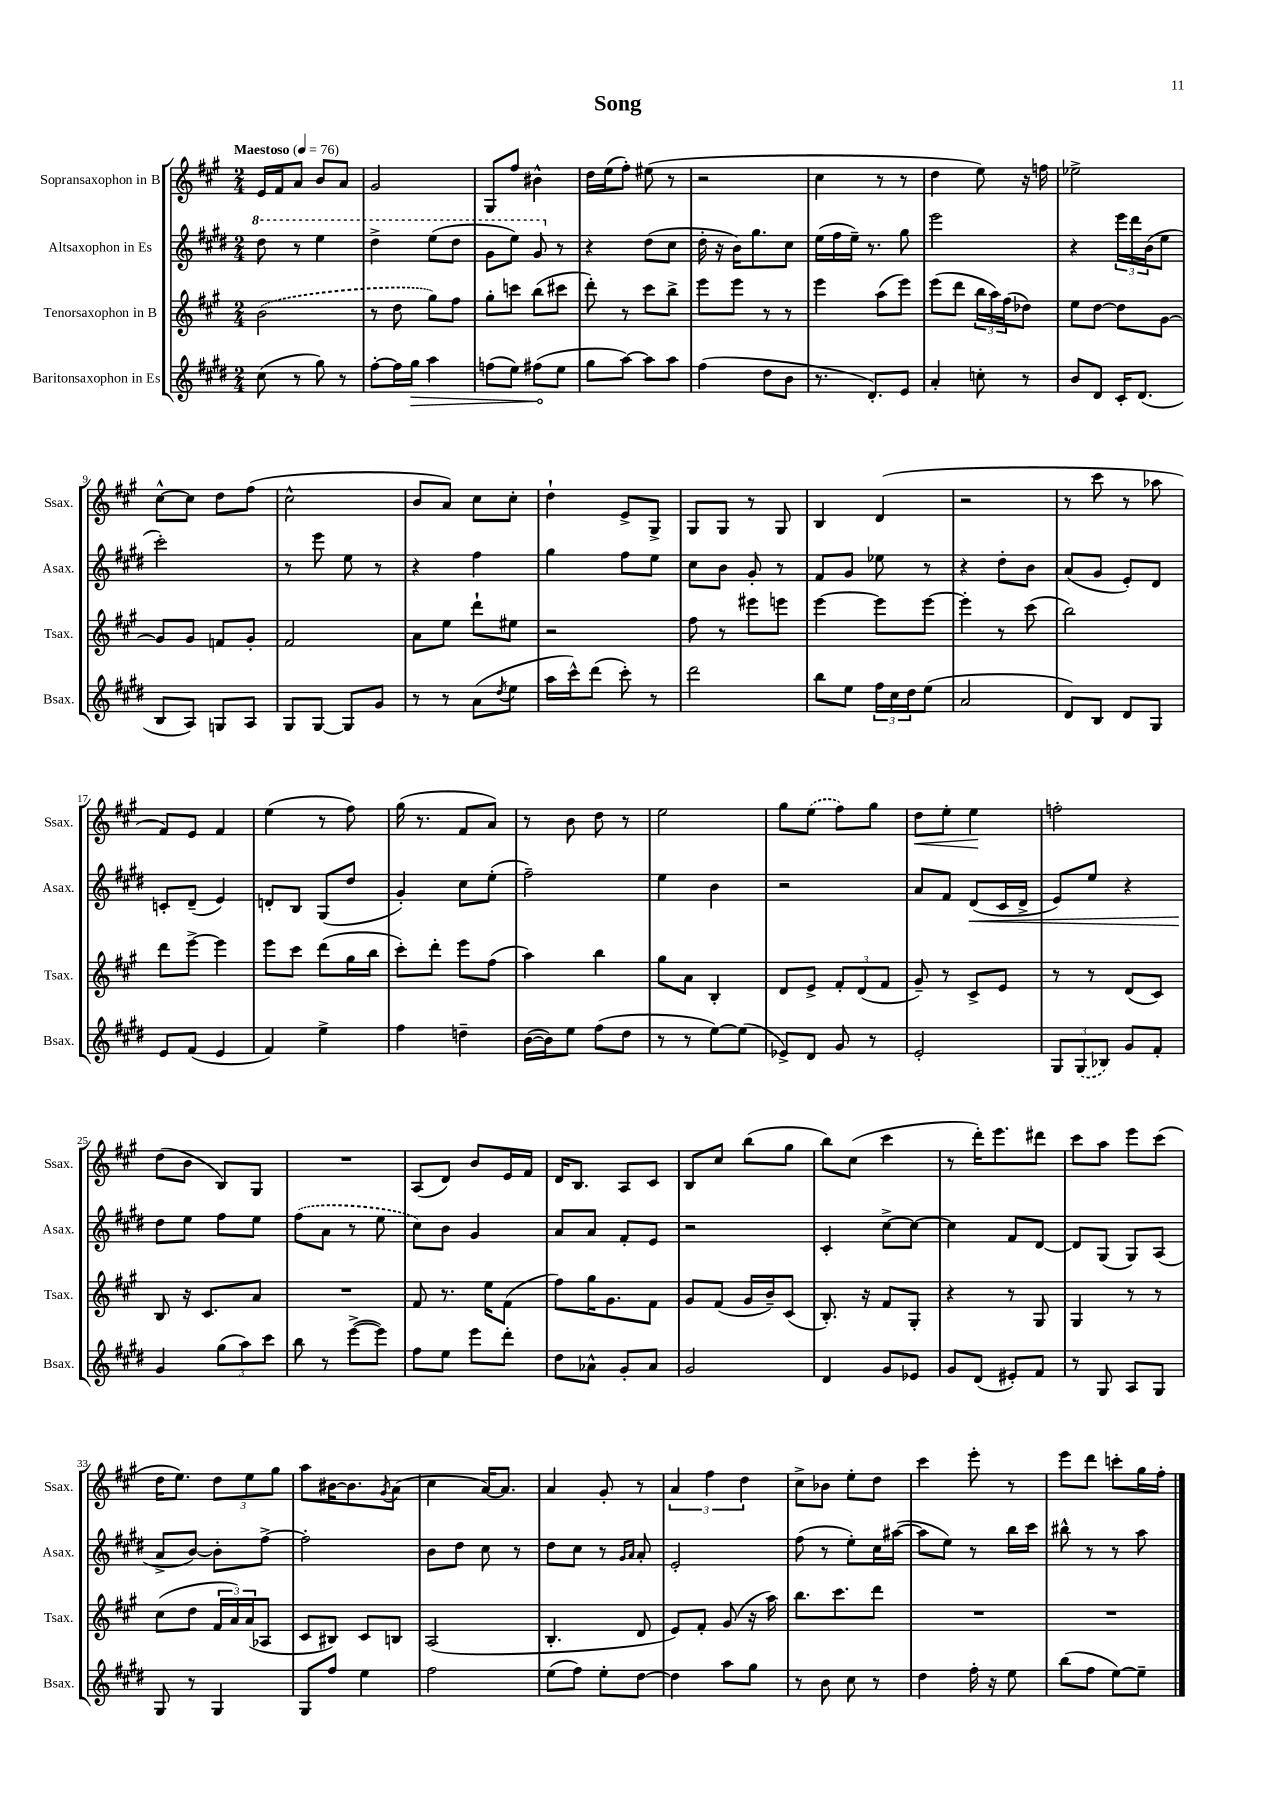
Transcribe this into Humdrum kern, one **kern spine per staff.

**kern	**kern	**kern	**kern
*staff4	*staff3	*staff2	*staff1
*clefG2	*clefG2	*clefG2	*clefG2
*k[f#c#g#d#]	*k[f#c#g#]	*k[f#c#g#d#]	*k[f#c#g#]
*M2/4	*M2/4	*M2/4	*M2/4
*MM76	*MM76	*MM76	*MM76
(8cc#\	(2b\	8ddd#\	16e/LL
.	.	.	16f#/J
8r	.	8r	8a/J
8gg#\)	.	4eee\	8b/L
8r	.	.	8a/J
=	=	=	=
[8ff#'\L	8r	4ddd#^\	2g#/
16ff#\]L	8dd\	.	.
16gg#\JJ	.	.	.
4aa\	8gg#\L)	(8eee\L	.
.	8ff#\J	8ddd#\J	.
=	=	=	=
(8ff\L	8gg#'\L	8gg#\L	8G#/L
8ee\J)	8ccc\J	8eee\J)	8ff#/J
(8ff#\L	(8bb\L	8gg#/	4b#^^\
8ee\J	8ccc#\J	8r	.
=	=	=	=
8gg#\L	8ddd'\)	4r	16dd\LL
.	.	.	(16ee\J
[8aa\J)	8r	.	8ff#'\J)
8aa\]L	8ccc#\L	(8dd#\L	(8ee#\
8aa\J	8bb^\J	8cc#\J	8r
=	=	=	=
(4ff#\	8eee\L	16dd#'\	2r
.	.	16r	.
.	8eee\J	16b\LK)	.
.	.	8.gg#\	.
8dd#\L	8r	.	.
8b\J	8r	8cc#\J	.
=	=	=	=
8.r	4eee\	(16ee\LL	4cc#\
.	.	16ff#\	.
.	.	16ee~\JJ)	.
8.d#'/L)	.	8.r	.
.	(8aa\L	.	8r
8e/J	8eee\J)	8gg#\	8r
=	=	=	=
4a'/	(8eee\L	2eee\	4dd\
.	8ddd\J	.	.
8cc'\	24bb\LL	.	8ee\)
.	24aa\)	.	.
.	(24ff#\J	.	.
8r	8dd-\J)	.	16r
.	.	.	16ff\
=	=	=	=
8b/L	8ee\L	4r	2ee-^\
8d#/J	[8dd\J	.	.
16c#'/LK	8dd\]L	24eee\LL	.
.	.	24ddd#\	.
(8.d#/J	.	.	.
.	.	(24b\J	.
.	[8g#\J	8ee\J	.
=	=	=	=
8B/L	8g#/]L	2ccc#'\)	[8cc#^^\L
8A/J)	8g#/J	.	8cc#\]J
8G/L	8f/L	.	8dd\L
8A/J	8g#'/J	.	(8ff#\J
=	=	=	=
8G#/L	2f#/	8r	2cc#^^\
[8G#/J	.	8eee\	.
8G#/]L	.	8ee\	.
8g#/J	.	8r	.
=	=	=	=
8r	8a\L	4r	8b/L
8r	8ee\J	.	8a/J)
(8a\L	8ddd`\L	4ff#\	8cc#\L
8qdd#/	.	.	.
8ee\J	8ee#\J	.	8cc#'\J
=	=	=	=
16aa\LL	2r	4gg#\	4dd`\
16ccc#^^\J)	.	.	.
(8ddd#\J	.	.	.
8ccc#'\)	.	8ff#\L	8e^/L
8r	.	8ee\J	8G#^/J
=	=	=	=
2ddd#\	8ff#\	8cc#\L	8G#/L
.	8r	8b\J	8G#/J
.	8eee#\L	8g#'/	8r
.	8eee\J	8r	8G#/
=	=	=	=
8bb\L	[4eee\	8f#/L	4B/
8ee\J	.	8g#/J	.
24ff#\LL	8eee\]L	8ee-\	(4d/
24cc#\	.	.	.
24dd#\J	.	.	.
(8ee\J	[8eee\J	8r	.
=	=	=	=
2a/	4eee'\]	4r	2r
.	8r	8dd#'\L	.
.	(8ccc#\	8b\J	.
=	=	=	=
8d#/L)	2bb\)	(8a/L	8r
8B/J	.	8g#/J	8ccc#\
8d#/L	.	8e'/L)	8r
8G#/J	.	8d#/J	8aa-\
=	=	=	=
8e/L	8ddd\L	8c'/L	8f#/L)
(8f#/J	[8eee^\J	(8d#~/J	8e/J
4e/	4eee\]	4e/)	4f#/
=	=	=	=
4f#/)	8eee\L	8d'/L	(4ee\
.	8ccc#\J	8B/J	.
4ee^\	(8ddd\L	(8G#/L	8r
.	16gg#\L	8dd#/J	8ff#\)
.	16bb\JJ	.	.
=	=	=	=
4ff#\	8ccc#'\L)	4g#'/)	(16gg#\
.	.	.	8.r
.	8ddd'\J	.	.
4dd~\	8eee\L	8cc#\L	8f#/L
.	(8ff#\J	(8ee'\J	8a/J)
=	=	=	=
([16b\LL	4aa\)	2ff#~\)	8r
16b\]J)	.	.	.
8ee\J	.	.	8b\
(8ff#\L	4bb\	.	8dd\
8dd#\J	.	.	8r
=	=	=	=
8r	8gg#\L	4ee\	2ee\
8r	8a\J	.	.
[8ee\L)	4B'/	4b\	.
(8ee\]J	.	.	.
=	=	=	=
8e-^/L)	8d/L	2r	8gg#\L
8d#/J	8e^/J	.	(8ee\J
8g#/	12f#'/L	.	8ff#\L)
.	(12d/	.	.
8r	.	.	8gg#\J
.	12f#/J	.	.
=	=	=	=
2e'/	8g#~/)	8a/L	8dd\L
.	8r	8f#/J	8ee'\J
.	8c#^/L	(8d#/L	4ee\
.	8e/J	16c#/L	.
.	.	16d#^/JJ	.
=	=	=	=
12G#/L	8r	8e/L)	2ff'\
(12G#/	.	.	.
.	8r	8ee/J	.
12B-/J)	.	.	.
8g#/L	(8d/L	4r	.
8f#'/J	8c#/J)	.	.
=	=	=	=
4g#/	8B/	8dd#\L	(8dd\L
.	16r	8ee\J	8b\J
.	8.c#/L	.	.
(12gg#\L	.	8ff#\L	8B/L)
12aa\)	.	.	.
.	8a/J	8ee\J	8G#/J
12ccc#\J	.	.	.
=	=	=	=
8bb\	2r	(8ff#\L	2r
8r	.	8a\J	.
([8eee^\L	.	8r	.
8eee\]J)	.	8ee\	.
=	=	=	=
8ff#\L	8f#/	8cc#\L)	(8A/L
8ee\J	8.r	8b\J	8d/J)
8eee\L	.	4g#/	8b/L
.	16ee\LK	.	.
8ddd#'\J	(8f#\J	.	16e/L
.	.	.	16f#/JJ
=	=	=	=
8dd#\L	8ff#\L)	8a/L	16d/LK
.	.	.	8.B/J
8a-^^\J	16gg#\K	8a/J	.
.	8.g#\	.	.
8g#'/L	.	8f#'/L	8A/L
8a-/J	8f#\J	8e/J	8c#/J
=	=	=	=
2g#/	8g#/L	2r	8B/L
.	(8f#/J	.	8cc#/J
.	16g#/LL	.	(8bb\L
.	16b~/J)	.	.
.	(8c#/J	.	8gg#\J
=	=	=	=
4d#/	8.B'/)	4c#'/	8bb\L)
.	.	.	(8cc#\J
.	16r	.	.
8g#/L	8f#/L	[8cc#^\L	4ccc#\
8e-/J	8G#'/J	8cc#\_J	.
=	=	=	=
8g#/L	4r	4cc#\]	8r
(8d#/J	.	.	16ddd'\LK)
.	.	.	8.eee\
8e#'/L)	8r	8f#/L	.
8f#/J	8G#/	[8d#/J	8ddd#\J
=	=	=	=
8r	4G#/	8d#/]L	8ccc#\L
8G#/	.	(8G#/J	8aa\J
8A/L	8r	8G#/L)	8eee\L
8G#/J	8r	(8A/J	(8ccc#\J
=	=	=	=
8G#/	(8cc#\L	8a^/L	16dd\LK
.	.	.	8.ee\J)
8r	8dd\J	[8b/J)	.
4G#/	24f#/LL	8b'\]L	12dd\L
.	24a/)	.	.
.	(24a/J	.	12ee\
.	8A-/J	[8ff#^\J	.
.	.	.	12gg#\J
=	=	=	=
8G#/L	8c#/L	2ff#'\]	8aa\L
8ff#/J	8B#/J)	.	[16b#\K
.	.	.	8.b#\]
4ee\	8c#/L	.	.
.	.	.	8qg#/
.	8B/J	.	(8a\J
=	=	=	=
2ff#\	(2A/	8b\L	4cc#\
.	.	8dd#\J	.
.	.	8cc#\	[16a/LK)
.	.	.	8.a/]J
.	.	8r	.
=	=	=	=
(8ee\L	4.B'/	8dd#\L	4a/
8ff#\J)	.	8cc#\J	.
8ee'\L	.	8r	8g#'/
.	.	16qqg#/LL	.
.	.	16qqa/JJ	.
[8dd#\J	8d/	8a'/	8r
=	=	=	=
4dd#\]	8e/L)	2e'/	6a/
.	8f#'/J	.	.
.	.	.	6ff#\
8aa\L	(8g#/	.	.
.	.	.	6dd\
8gg#\J	16r	.	.
.	16aa\)	.	.
=	=	=	=
8r	8.bb\L	(8ff#\	8cc#^\L
8b\	.	8r	8b-\J
.	8.ccc#\	.	.
8cc#\	.	8ee'\L)	8ee'\L
8r	8ddd\J	16cc#\L	8dd\J
.	.	([16aa#\JJ	.
=	=	=	=
4dd#\	2r	8aa#\]L	4ccc#\
.	.	8ee\J)	.
16ff#'\	.	8r	8eee'\
16r	.	.	.
8ee\	.	16bb\LL	8r
.	.	16ccc#\JJ	.
=	=	=	=
(8bb\L	2r	8bb#^^\	8eee\L
8ff#\J	.	8r	8ddd\J
[8ee\L)	.	8r	8ccc'\L
8ee~\]J	.	8aa\	16gg#\L
.	.	.	16ff#'\JJ
==	==	==	==
*-	*-	*-	*-
